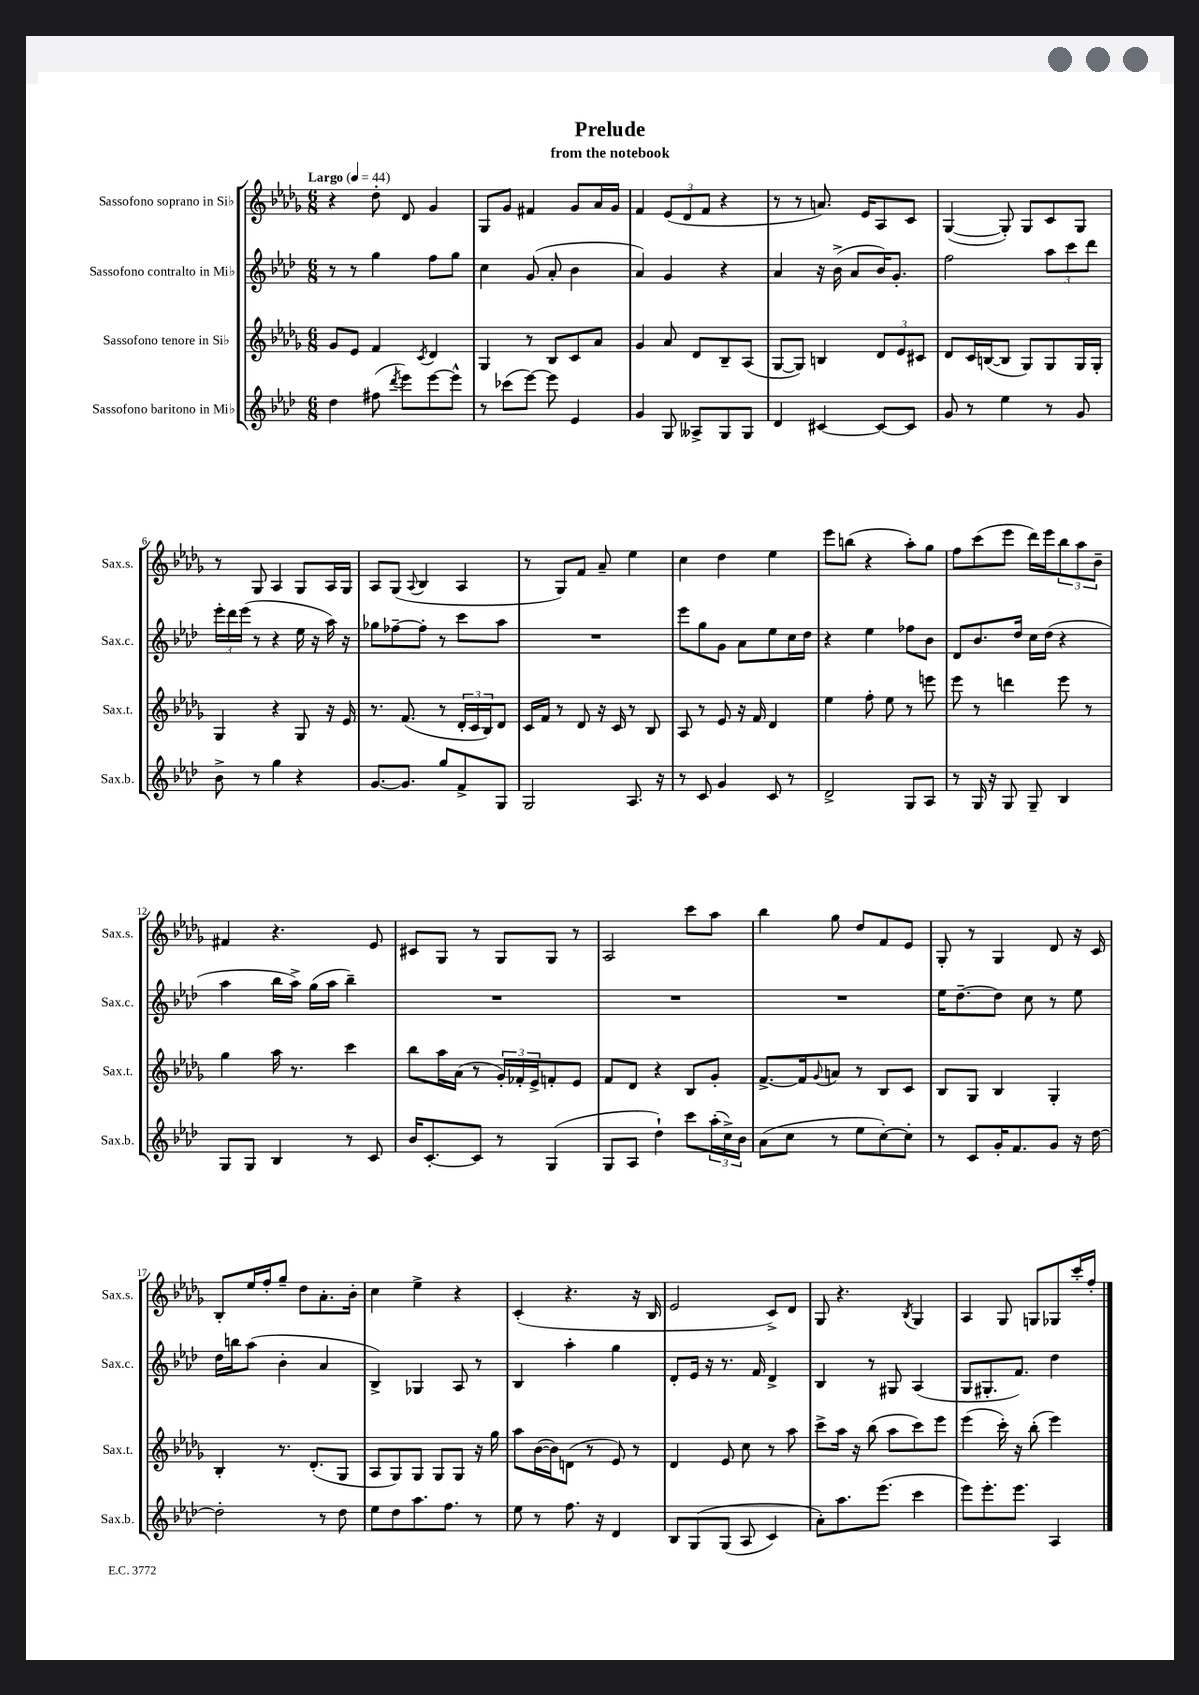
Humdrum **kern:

**kern	**kern	**kern	**kern
*staff4	*staff3	*staff2	*staff1
*clefG2	*clefG2	*clefG2	*clefG2
*k[b-e-a-d-]	*k[b-e-a-d-g-]	*k[b-e-a-d-]	*k[b-e-a-d-g-]
*M6/8	*M6/8	*M6/8	*M6/8
*MM44	*MM44	*MM44	*MM44
4dd-	8g-	8r	4r
.	8e-	8r	.
(8ff#	4f	4gg	8dd-'
8qddd-	.	.	.
8eee-)	.	.	8d-
.	8qc	.	.
[8eee-	4d-	8ff	4g-
8eee-^^]	.	8gg	.
=	=	=	=
8r	4G-	4cc	8G-
(8ccc-	.	.	8g-
[8eee-)	8r	(8g	4f#
8eee-]	8B-	8a-'	.
4e-	8c	4b-	8g-
.	8a-	.	16a-
.	.	.	16g-
=	=	=	=
4g	4g-	4a-)	4f
8G	8a-	4g	(12e-
.	.	.	12d-
8A--^	8d-	.	.
.	.	.	12f
8G	8B-~	4r	4r
8G	(8A-	.	.
=	=	=	=
4d-	[8G-	4a-	8r
.	8G-])	.	8r
[4c#	4B	16r	8.a)
.	.	(16b-^	.
.	.	8a-	.
.	.	.	16e-
8c#_	12d-	16b-)	8A-
.	.	8.g'	.
.	12e-	.	.
8c#]	.	.	8c
.	12c#	.	.
=	=	=	=
8g	8d-	2ff	([4G-
8r	16c	.	.
.	([16B	.	.
4ee-	8B]	.	8G-'])
.	8G-)	.	8G-
8r	8G-	12aa-	8c
.	.	12ccc	.
8g	16G-	.	8G-
.	.	12ddd-	.
.	16G-'	.	.
=	=	=	=
8b-^	4G-	24eee-'	8r
.	.	24ddd-	.
.	.	(24eee-	.
8r	.	8r	8G-
4gg	4r	4r	4A-
4r	8G-	16ee-	8G-
.	.	16r	.
.	16r	16aa-)	16A-
.	16e-	16r	16G-
=	=	=	=
[8.g	8.r	8gg-	8A-
.	.	[8ff-~	(8G-
8.g]	(8.f	.	.
.	.	.	8qqA-
.	.	8ff-']	4B-
8gg	8r	8r	.
8f^	24d-'	8ccc	4A-
.	24c	.	.
.	24B-)	.	.
8G	8d-	8aa-	.
=	=	=	=
2G	16c	2.r	8r
.	16f	.	.
.	8r	.	8G-)
.	8d-	.	8f
.	16r	.	8a-~
.	16c	.	.
8.A-	8r	.	4ee-
.	8B-	.	.
16r	.	.	.
=	=	=	=
8r	8A-	8eee-	4cc
8c	8r	8gg	.
4g	8e-	8g	4dd-
.	16r	8a-	.
.	16f	.	.
8c	4d-	8ee-	4ee-
8r	.	16cc	.
.	.	16dd-	.
=	=	=	=
2d-^	4ee-	4r	8eee-
.	.	.	(8bb
.	8ff'	4ee-	4r
.	8ee-	.	.
8G	8r	8ff-	8aa-')
8A-	8eee	8b-	8gg-
=	=	=	=
8r	8eee-	8d-	8ff
16G	8r	8.b-	(8ccc
16r	.	.	.
8G	4ddd	.	8eee-
.	.	16dd-	.
8G~	.	16cc	16ddd-)
.	.	(16dd-	16eee-
4B-	8eee-	4r	12bb-
.	.	.	12aa-
.	8r	.	.
.	.	.	12b-~
=	=	=	=
8G	4gg-	4aa-	4f#
8G	.	.	.
4B-	16aa-	16bb-	4.r
.	8.r	16aa-^)	.
.	.	(16gg	.
.	.	16aa-	.
8r	4ccc	4bb-~)	.
8c	.	.	8e-
=	=	=	=
16b-	8bb-	2.r	8c#
[8.c'	.	.	.
.	16aa-	.	8G-
.	(16a-	.	.
8c]	8r	.	8r
8r	24g-')	.	8G-
.	24f-'	.	.
.	24e-^	.	.
(4G	8f'	.	8G-
.	8e-	.	8r
=	=	=	=
8G	8f	2.r	2A-
8A-	8d-	.	.
4dd-`)	4r	.	.
8ccc	8B-	.	8ccc
(24aa-'	8g-'	.	8aa-
24cc^)	.	.	.
24b-	.	.	.
=	=	=	=
(8a-	[8.f^	2.r	4bb-
8cc	.	.	.
.	16f]	.	.
.	8qqg-	.	.
8r	8a	.	8gg-
8ee-	8r	.	8dd-
[8cc')	8B-	.	8f
8cc']	8c	.	8e-
=	=	=	=
8r	8B-	16ee-	8G-'
.	.	[8.dd-~	.
8c	8G-	.	8r
16g'	4B-	8dd-]	4G-
8.f	.	.	.
.	.	8cc	.
8g	4G-'	8r	8d-
16r	.	8ee-	16r
[16dd-	.	.	16c
=	=	=	=
2dd-']	4B-'	16dd-	8B-'
.	.	16bb	.
.	.	(8aa-	16ee-
.	.	.	16ff'
.	8.r	4b-'	8gg-~
.	.	.	8dd-
.	(8.d-'	.	.
8r	.	4a-	8.a-'
8dd-	8G-	.	.
.	.	.	16b-'
=	=	=	=
8ee-	8A-	4B-^)	4cc
8dd-	8G-)	.	.
8.aa-	8G-	4G-	4ee-^
.	8G-	.	.
8.ff	.	.	.
.	8G-	8A-	4r
8r	16r	8r	.
.	16gg-	.	.
=	=	=	=
8ee-	8aa-	4B-	(4c'
8r	([16b-	.	.
.	16b-])	.	.
8.ff	(8d	4aa-'	4.r
.	8r	.	.
16r	.	.	.
4d-	8e-)	4gg	.
.	8r	.	16r
.	.	.	16B-
=	=	=	=
8B-	4d-	8d-'	2e-
&(8G	.	16e-	.
.	.	16r	.
(8G	8e-	8.r	.
8A-	8cc	.	.
.	.	16f	.
4c)	8r	4d-^	8c^)
.	8aa-	.	8d-
=	=	=	=
8a-'&)	8ccc^	4B-	8G-
8.aa-	16aa-	.	4.r
.	16r	.	.
.	(8bb-	8r	.
(8.eee-	.	.	.
.	8aa-	8G#	.
.	.	.	8qB-
4ccc	8ccc)	(4A-	4G-
.	8eee-	.	.
=	=	=	=
8eee-)	(4eee-	8G	4A-
8.eee-'	.	8.G#'	.
.	16ccc')	.	8G-
8.eee-	16r	8.f)	.
.	(8bb-'	.	8G
4A-	4eee-)	4dd-	8G-
.	.	.	16ccc'
.	.	.	16ff'
==	==	==	==
*-	*-	*-	*-
